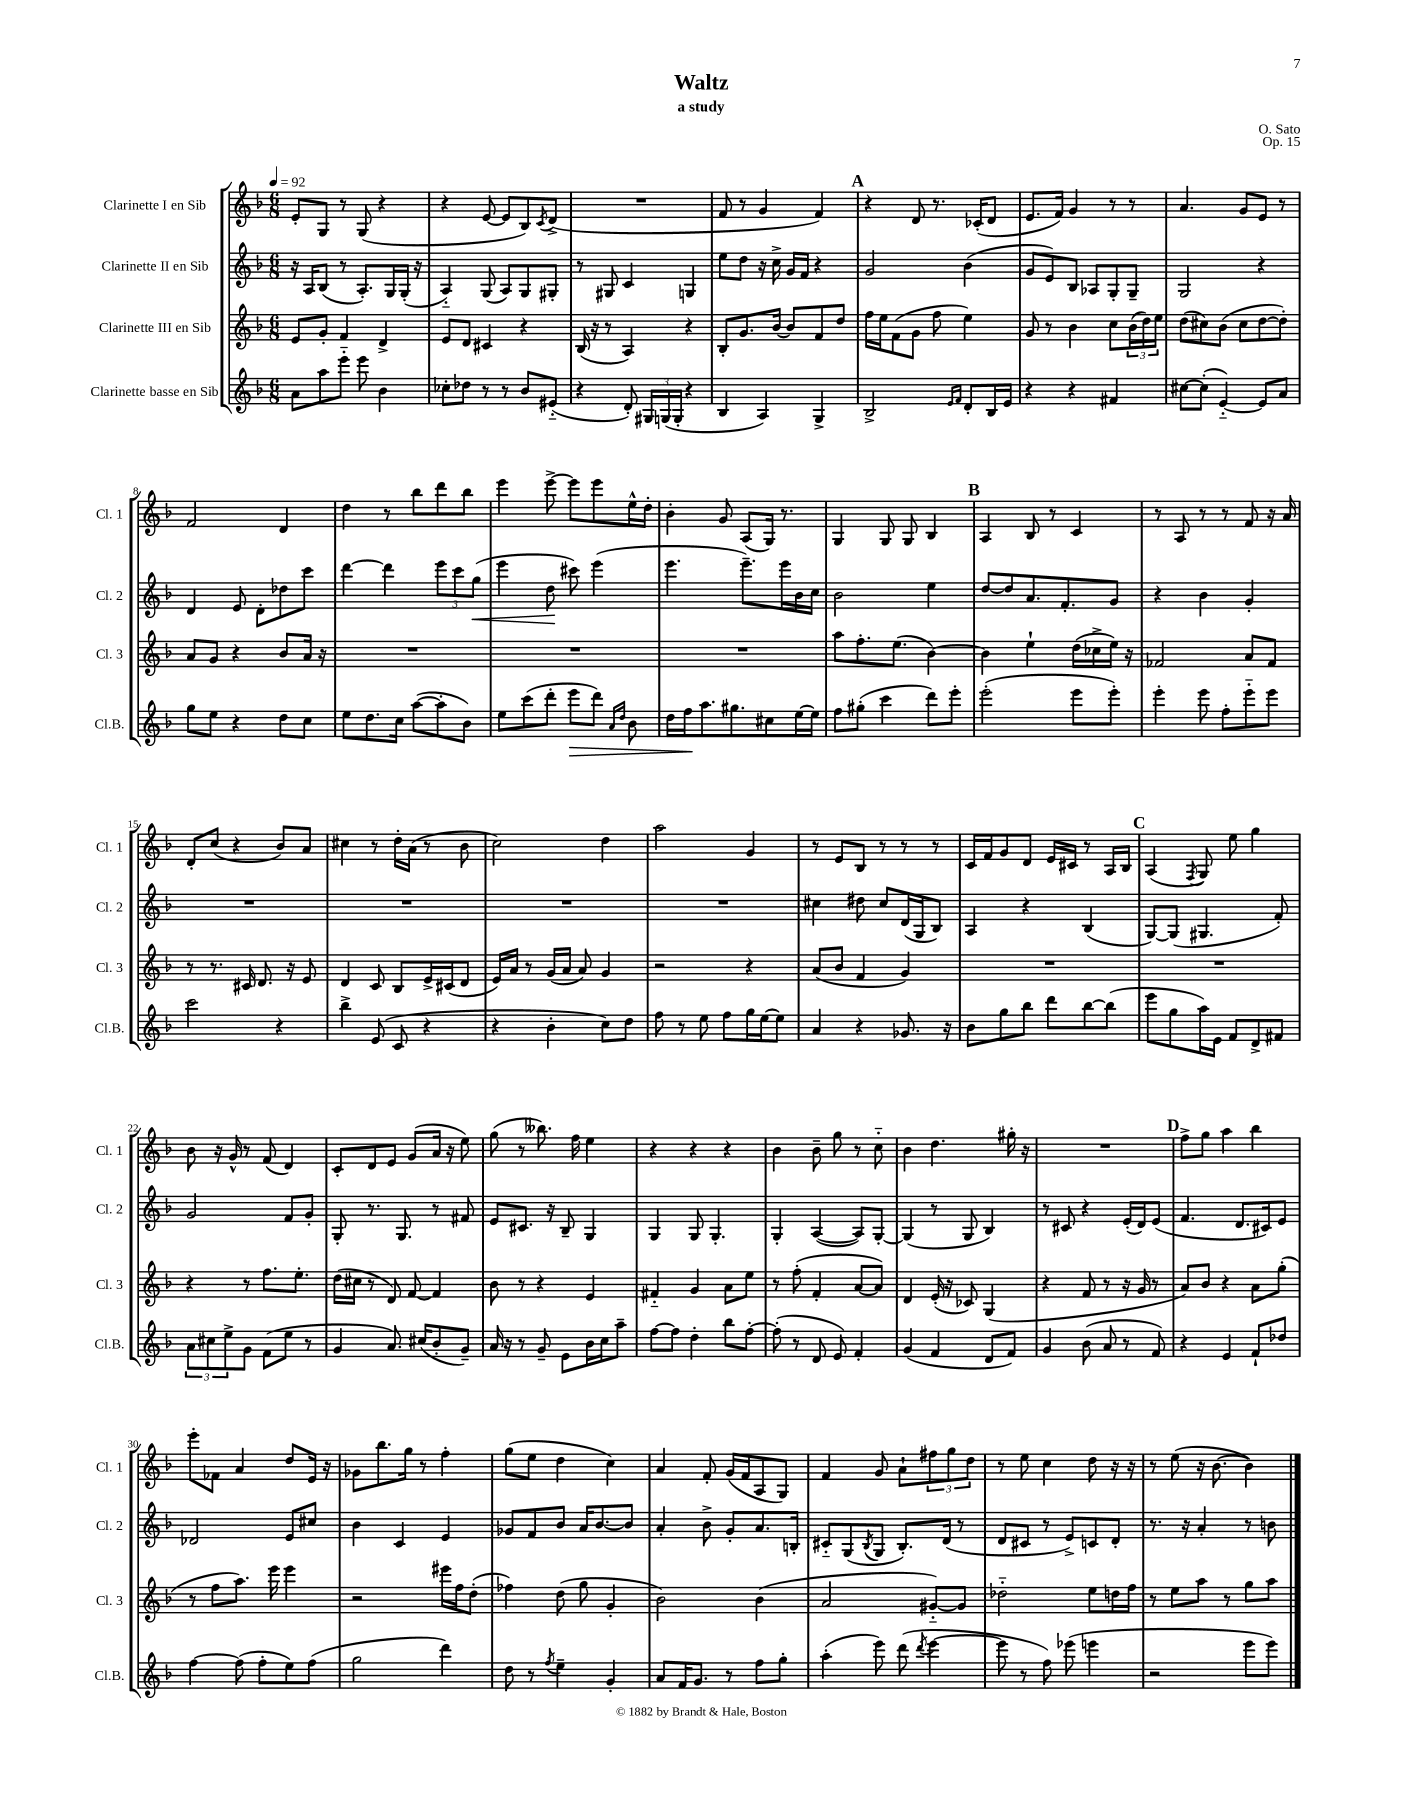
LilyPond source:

\header { title = "Waltz" composer = "O. Sato" subtitle = "a study" opus = "Op. 15" }
<<
\new StaffGroup <<
\new Staff = "s0" \with { instrumentName = "Clarinette I en Sib" shortInstrumentName = "Cl. 1" } {
    \clef treble \key f \major \numericTimeSignature \time 6/8 \tempo 4 = 92
    e'8-. g8 r8 g8( r4 |
    r4 e'8~ e'8 bes8) \acciaccatura { c'8 } d'8->( |
    R2. |
    f'8 r8 g'4 f'4) |
    \mark \markup { \bold "A" } r4 d'8 r8. ces'16-.( d'8 |
    e'8. f'16) g'4 r8 r8 |
    a'4. g'8 e'8 r8 |
    f'2 d'4 |
    d''4 r8 bes''8 d'''8 bes''8 |
    e'''4 e'''8~-> e'''8 e'''8 e''16-^ d''16-. |
    bes'4-. g'8 a8( g16) r8. |
    g4 g8 g8 bes4 |
    \mark \markup { \bold "B" } a4 bes8 r8 c'4 |
    r8 a8 r8 r8 f'8 r16 a'16 |
    d'8-. c''8( r4 bes'8) a'8 |
    cis''4 r8 d''16-. a'16( r8 bes'8 |
    c''2) d''4 |
    a''2 g'4 |
    r8 e'8 bes8 r8 r8 r8 |
    c'16 f'16 g'8 d'8 e'16 cis'16 r8 a16 bes16 |
    \mark \markup { \bold "C" } a4( \acciaccatura { f8 } g8) e''8 g''4 |
    bes'8 r16 g'16-^ r8 f'8( d'4) |
    c'8-. d'8 e'8 g'8( a'16 r16 e''8) |
    g''8( r8 beses''8.) f''16 e''4 |
    r4 r4 r4 |
    bes'4 bes'8-- g''8 r8 c''8-_ |
    bes'4 d''4. gis''16-. r16 |
    R2. |
    \mark \markup { \bold "D" } f''8-> g''8 a''4 bes''4 |
    e'''8-. fes'8 a'4 d''8 e'16 r16 |
    ges'8 bes''8. g''16 r8 f''4-. |
    g''8( e''8 d''4 c''4) |
    a'4 f'8-. g'16( f'16 a8 g8) |
    f'4 g'8 a'8-! \tuplet 3/2 { fis''8 g''8 d''8 } |
    r8 e''8 c''4 d''8 r16 r16 |
    r8 e''8( r16 bes'8.~ bes'4) \bar "|." |
}
\new Staff = "s1" \with { instrumentName = "Clarinette II en Sib" shortInstrumentName = "Cl. 2" } {
    \clef treble \key f \major \numericTimeSignature \time 6/8
    r16 a16 bes8( r8 a8.-.) g16 g16-.( r16 |
    a4-_) g8( a8) g8 gis8-. |
    r8 gis8 c'4 g4 |
    e''8 d''8 r16 c''16-> g'16 f'16 r4 |
    \mark \markup { \bold "A" } g'2 bes'4( |
    g'8 e'8) bes8 aes8 g8-. g8-- |
    g2 r4 |
    d'4 e'8 d'8-. des''8 c'''8 |
    d'''4~ d'''4 \tuplet 3/2 { e'''8 c'''8 g''8\<( } |
    e'''4 d''8\! cis'''8) e'''4( |
    e'''4. e'''8.--) e'''16 bes'16 c''16 |
    bes'2 e''4 |
    \mark \markup { \bold "B" } d''8~ d''8 a'8. f'8.-. g'8 |
    r4 bes'4 g'4-. |
    R2. |
    R2. |
    R2. |
    R2. |
    cis''4 dis''8 cis''8 d'16( g16 bes8) |
    a4 r4 bes4( |
    \mark \markup { \bold "C" } g8~) g8( gis4. f'8-.) |
    g'2 f'8 g'8-. |
    g8-. r8. g8. r8 fis'8 |
    e'8 cis'8. r16 bes8-- g4 |
    g4 g8 g4.-. |
    g4-. a4~( a8) g8~-. |
    g4( r8 g8 bes4) |
    r8 cis'8 r4 e'16-.( d'16) e'8( |
    \mark \markup { \bold "D" } f'4. d'8. cis'16) e'8 |
    des'2 e'8 cis''8 |
    bes'4 c'4 e'4 |
    ges'8 f'8 bes'8 a'16 bes'8.~ bes'8 |
    a'4-. bes'8-> g'8-. a'8. b16-. |
    cis'8-_ g8( \acciaccatura { bes8 } g8 bes8.-.) d'16( r8 |
    d'8 cis'8 r8 e'8->) c'8 d'8-. |
    r8. r16 a'4-. r8 b'8 \bar "|." |
}
\new Staff = "s2" \with { instrumentName = "Clarinette III en Sib" shortInstrumentName = "Cl. 3" } {
    \clef treble \key f \major \numericTimeSignature \time 6/8
    e'8 g'8-. f'4 d'4-> |
    e'8 d'8 cis'4 r4 |
    bes16( r16 r8 a4) r4 |
    bes8-. g'8. bes'16~ bes'8 f'8 d''8 |
    \mark \markup { \bold "A" } f''16 e''16 f'8( g'8 f''8 e''4) |
    g'8 r8 bes'4 c''8 \tuplet 3/2 { bes'16( d''16) e''16 } |
    d''8( cis''8) bes'8( cis''8 d''8~ d''8-.) |
    a'8 g'8 r4 bes'8 a'16 r16 |
    R2. |
    R2. |
    R2. |
    a''8 f''8.-. e''8.( bes'4~) |
    \mark \markup { \bold "B" } bes'4 e''4-! d''16( ces''16-> e''16) r16 |
    fes'2 a'8 fes'8 |
    r8 r8. cis'16 d'8. r16 e'8 |
    d'4 c'8 bes8 e'16-> cis'16( d'8 |
    e'16) a'16 r8 g'16( a'16 a'8) g'4 |
    r2 r4 |
    a'8( bes'8 f'4 g'4) |
    R2. |
    \mark \markup { \bold "C" } R2. |
    r4 r8 f''8. e''8.-. |
    d''16( cis''16 r8 d'8) f'8~ f'4 |
    bes'8 r8 r4 e'4 |
    fis'4-_ g'4 a'8 e''8 |
    r8 f''8-.( f'4-. a'8~ a'8) |
    d'4 e'16-.( r16 ces'8) g4( |
    r4 f'8 r8 r16 g'16 r8 |
    \mark \markup { \bold "D" } a'8) bes'8 r4 a'8 g''8-.( |
    r8 f''8 a''8.) e'''16 e'''4 |
    r2 eis'''16 f''16 d''8-.( |
    fes''4) d''8( g''8 g'4-. |
    bes'2) bes'4( |
    a'2 gis'8~-_) gis'8 |
    des''2-_ e''8 d''16 f''16 |
    r8 e''8 a''8 r8 g''8 a''8 \bar "|." |
}
\new Staff = "s3" \with { instrumentName = "Clarinette basse en Sib" shortInstrumentName = "Cl.B." } {
    \clef treble \key f \major \numericTimeSignature \time 6/8
    a'8 a''8 e'''8-_ e'''8 bes'4 |
    ces''8-. des''8 r8 r8 bes'8 eis'8-_( |
    r4 d'8-.) \tuplet 3/2 { gis16 g16( g16-. } r4 |
    bes4 a4) g4-> |
    \mark \markup { \bold "A" } bes2-> \grace { e'16 f'16 } d'8-. bes16 e'16 |
    r4 r4 fis'4 |
    cis''8~ cis''8-.( e'4~-_) e'8 a'8 |
    g''8 e''8 r4 d''8 c''8 |
    e''8 d''8. c''16 a''8~( a''8-. bes'8) |
    e''8 c'''8( d'''8-. e'''8\> d'''8) \grace { a'16 d''16 } bes'8 |
    d''16 f''16\! a''8. gis''8. cis''8 e''16~ e''16 |
    f''8 gis''8-.( c'''4 d'''8) e'''8-. |
    \mark \markup { \bold "B" } e'''2-.( e'''8 e'''8-.) |
    e'''4-. e'''8 f''8-. e'''8-_ e'''8 |
    c'''2 r4 |
    bes''4-> e'8( c'8 r4 |
    r4 bes'4-. c''8) d''8 |
    f''8 r8 e''8 f''8 g''16 e''16~ e''8 |
    a'4 r4 ges'8. r16 |
    bes'8 g''8 bes''8 d'''8 bes''8~ bes''8( |
    \mark \markup { \bold "C" } e'''8 g''8 a''16) e'16 f'8 d'8-> fis'8 |
    \tuplet 3/2 { a'8 cis''8 e''8-> } g'8 f'8( e''8 r8 |
    g'4 a'8.) cis''16( bes'8-. g'8--) |
    a'16 r16 r8 g'8-- e'8 bes'16 c''16 a''8-- |
    f''8~ f''8 d''4-. bes''8 f''8~-. |
    f''8-.( r8 d'8 e'8) f'4-. |
    g'4( f'4 d'8 f'8) |
    g'4 bes'8( a'8 r8 f'8) |
    \mark \markup { \bold "D" } r4 e'4 f'8-! des''8 |
    f''4~ f''8( f''8-. e''8) f''8( |
    g''2 d'''4) |
    d''8 r8 \acciaccatura { f''8 } e''4-- g'4-. |
    a'8 f'16 g'8. r8 f''8 g''8-. |
    a''4-.( e'''8) d'''8( \acciaccatura { d'''8 } e'''4~ |
    e'''8 r8 f''8) ees'''8( e'''4 |
    r2 e'''8 e'''8) \bar "|." |
}
>>
>>
